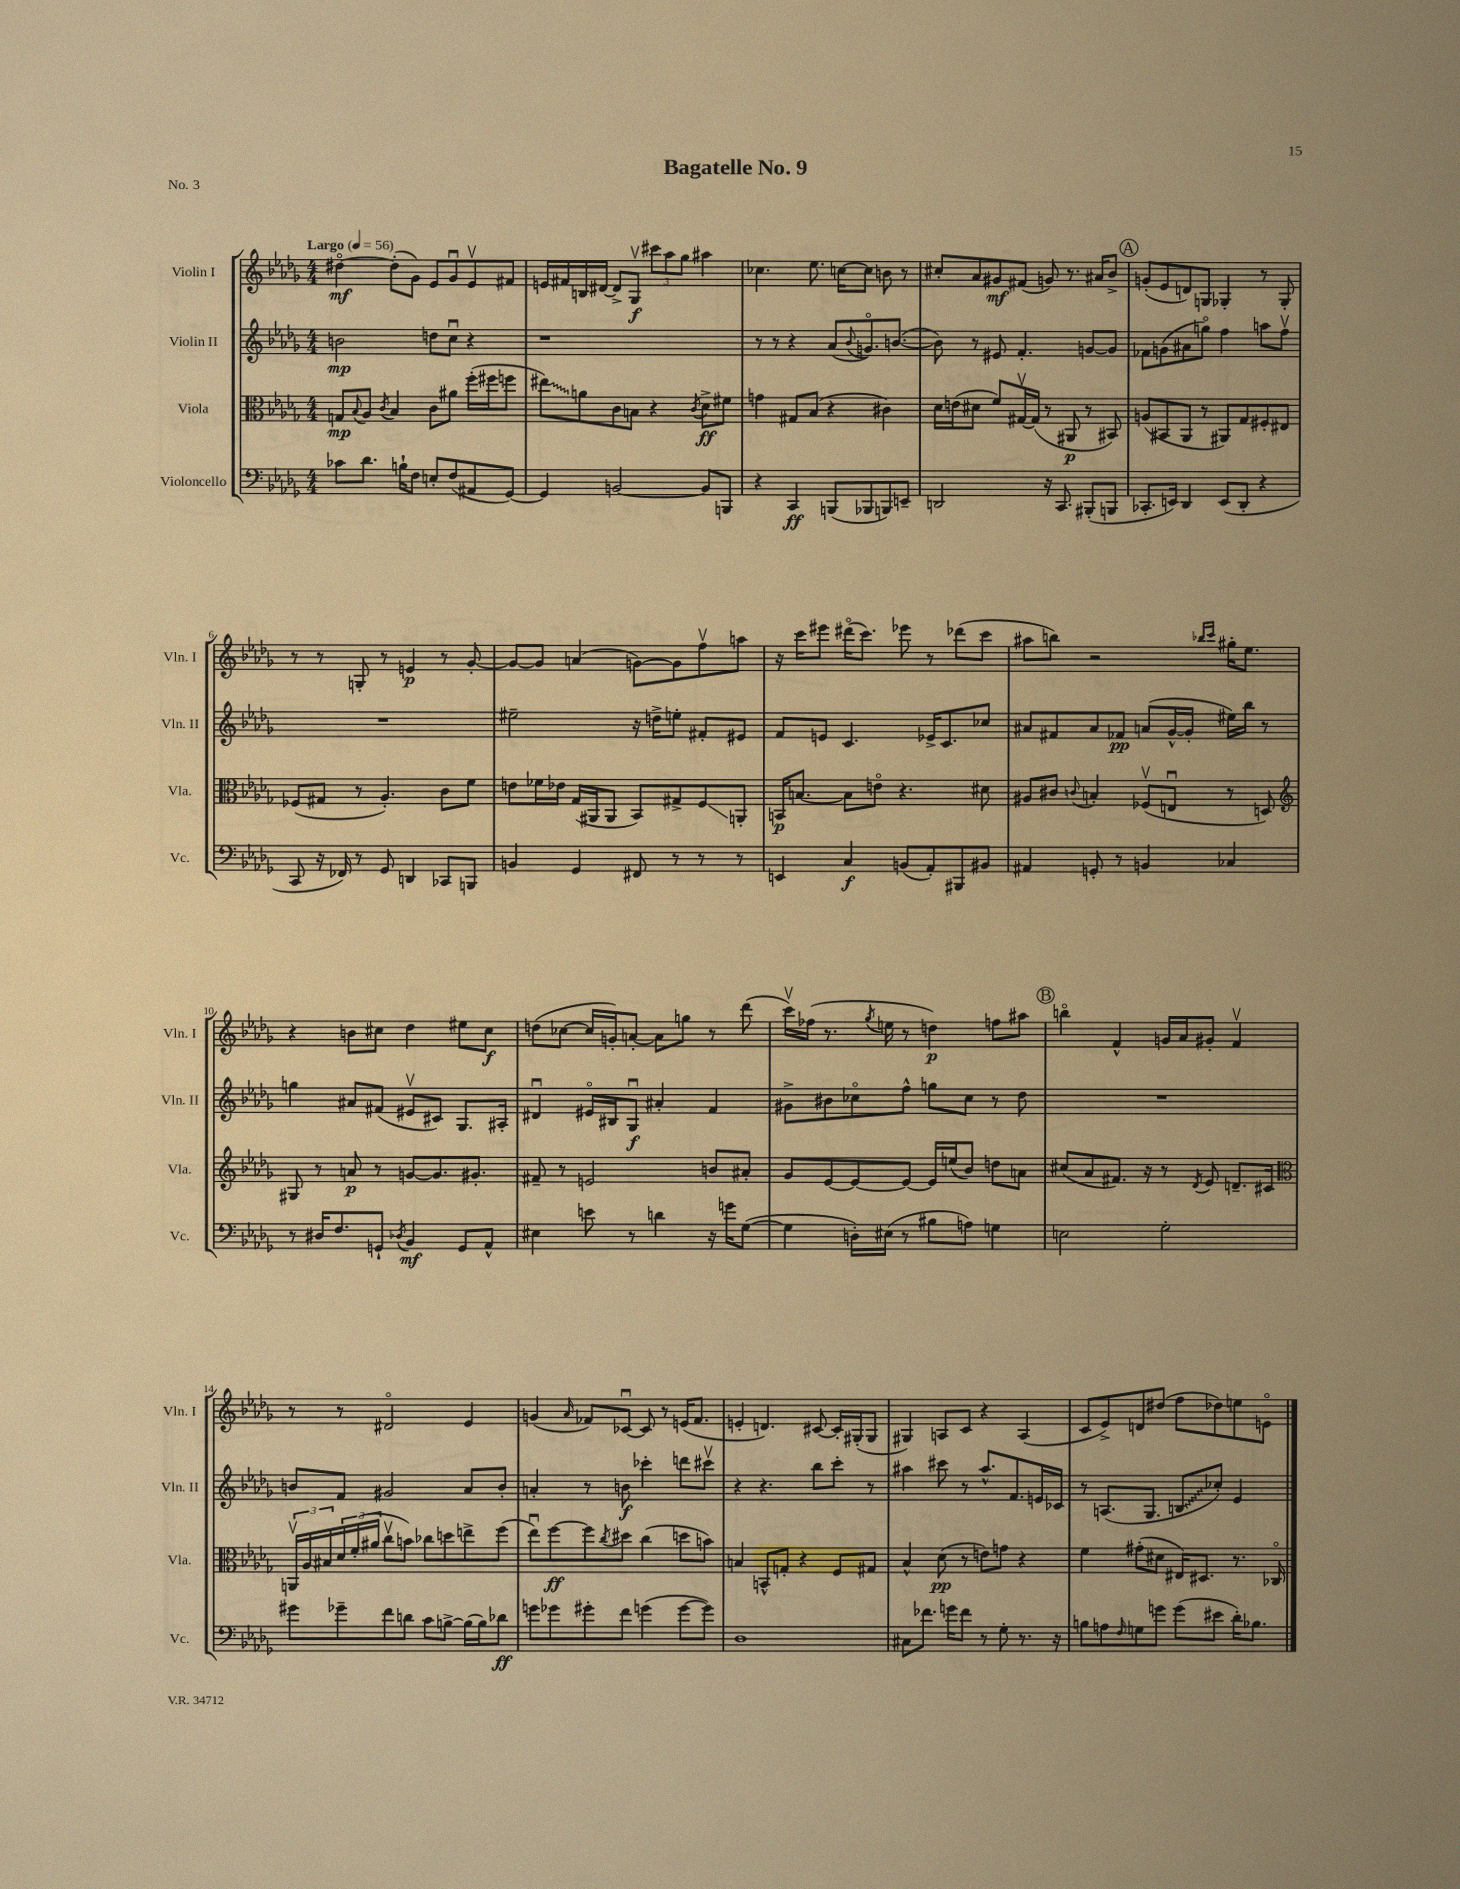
\header { title = "Bagatelle No. 9" piece = "No. 3" }
<<
\new StaffGroup <<
\new Staff = "s0" \with { instrumentName = "Violin I" shortInstrumentName = "Vln. I" } {
    \clef treble \key des \major \numericTimeSignature \time 4/4 \tempo "Largo" 4 = 56
    dis''4~\flageolet\mf dis''8-.( ges'8) ees'8 ges'8\downbow ees'8\upbow fis'8 |
    e'16 fis'16 b16 dis'16~ dis'8-> ges8\upbow\f \tuplet 3/2 { cis'''8 aes''8 ges''8 } ais''4 |
    ces''4. ees''8. c''16~ c''8 b'8 r8 |
    cis''8-. aes'8 gis'8\mf fis'8( g'8) r8. ais'16 bes'8-> |
    \mark \markup { \circle "A" } g'8-.( ees'8 d'8) g8 ges4-. r8 ges8-. |
    r8 r8 g8-. r8 e'4\p r8 ges'8~-. |
    ges'8~ ges'8 a'4( g'8~) g'8 f''8\upbow a''8 |
    r16 c'''16 eis'''8 dis'''16\flageolet( c'''8.) ees'''8 r8 des'''8( c'''8 |
    ais''8 b''8) r2 \grace { bes''16 c'''16 } gis''16-. ees''8. |
    r4 b'8 cis''8 des''4 eis''8 cis''8\f |
    d''8( ces''8~ ces''16 g'16-.) a'8~-. a'8 g''8 r8 des'''8( |
    c'''16\upbow) fes''16( r8. \acciaccatura { ges''8 } e''16 r8 d''4\p) f''8 ais''8 |
    \mark \markup { \circle "B" } b''4\flageolet f'4-^ g'16 aes'16 gis'8-. f'4\upbow |
    r8 r8 dis'2\flageolet ees'4 |
    g'4( \grace { aes'16 } fes'8) ces'8~\downbow ces'8 r8 e'16( fes'8. |
    e'4-. d'4.) cis'8~ cis'16-. gis16-.( gis8 |
    gis4) a8 c'8 r4 a4( |
    c'8 ees'8->) d'8 dis''8( f''8 des''8) e''8 e'8\flageolet \bar "|." |
}
\new Staff = "s1" \with { instrumentName = "Violin II" shortInstrumentName = "Vln. II" } {
    \clef treble \key des \major \numericTimeSignature \time 4/4
    b'2\mp d''8 c''8\downbow r4 |
    r1 |
    r8 r8 r4 aes'8( \appoggiatura { bes'8 } g'8.\flageolet) b'8.~( |
    b'8) r8 eis'8 f'4.-. g'8~ g'8 |
    \mark \markup { \circle "A" } fes'8 g'8( ais'8 g''8\flageolet) f''4 a''8 f''8\upbow |
    R1 |
    eis''2-- r16 d''16-> e''8-. fis'8-. eis'8 |
    f'8 e'8 c'4. ees'16-> c'8. ces''8 |
    ais'8 fis'8 ais'8 fes'8\pp a'8( ges'16~-^ ges'16-. eis''16) bes''16 r8 |
    g''4 ais'8 fis'8( eis'8\upbow cis'8) ges8. ais16-. |
    dis'4\downbow eis'16\flageolet bis16 ges8\downbow\f ais'4-. f'4 |
    gis'8-> bis'8 ces''8\flageolet f''8-^ g''8 ces''8 r8 des''8 |
    \mark \markup { \circle "B" } R1 |
    b'8 f'8 gis'2 aes'8 b'8-. |
    a'4-. r8 b'8\f ces'''4-. d'''8 cis'''8\upbow |
    r4 r4. bes''8 c'''8-. r8 |
    ais''4 cis'''8 r8 ais''8.-^ f'8. e'16 ces'16 |
    r8 a8.( ges8. \once \override Glissando.style = #'zigzag b8\glissando ces''8-.) ees'4 \bar "|." |
}
\new Staff = "s2" \with { instrumentName = "Viola" shortInstrumentName = "Vla." } {
    \clef alto \key des \major \numericTimeSignature \time 4/4
    g8\mp \appoggiatura { bes8 } aes8 \acciaccatura { c'8 } bes4 c'8 ais'8 f''16-.( fis''16 f''8 |
    \once \override Glissando.style = #'zigzag eis''8\glissando) a'8 c'8 b8 r4 \acciaccatura { c'8 } des'8->\ff fis'8 |
    g'4 gis8 bes8( r4 cis'4) |
    des'16 e'16( dis'8 f'8) gis16~\upbow gis16( r8 ais,8\p r8 bis,8) |
    \mark \markup { \circle "A" } a8( bis,8 aes,8 r8 ais,8) ges8 fis8-. eis8 |
    fes8( gis8 r8 aes4.-.) c'8 f'8 |
    e'8 fes'16 ees'16 ges16( ais,16 ais,8 bes,8) gis8-> f8\glissando a,8-. |
    b,16\p b8.~ b8 e'8\flageolet r4. dis'8 |
    ais8 cis'8 \appoggiatura { c'8 } b4-. fes8\upbow( e8\downbow r8 d8) |
    \clef treble gis8 r8 a'8\p r8 g'8~ g'8. gis'8.-. |
    fis'8-- r8 e'2 b'8 ais'8-. |
    ges'8 ees'8~ ees'8~ ees'8~ ees'16 e''16( bes'8) d''8 a'8 |
    \mark \markup { \circle "B" } cis''8( aes'8 fis'8.) r16 r8 \acciaccatura { des'8 } ees'8 d'8.-- cis'16 |
    \clef alto \tuplet 3/2 { a,16\upbow aes16 bis16 } \tuplet 3/2 { des'16 f'16-.( ais'16 } c''8\upbow b'8) ces''8 d''8 e''8-> f''8( |
    ees''8\downbow) f''8~\ff f''8 \acciaccatura { c''8 } dis''8 c''4( d''8 b'8) |
    b4 b,8-^ g8-. r4 f8 gis8 |
    bes4-^ des'8\pp( r8 e'8) g'8 r4 |
    f'4 gis'8-.( dis'8 eis16) dis8. r8. ces16\flageolet \bar "|." |
}
\new Staff = "s3" \with { instrumentName = "Violoncello" shortInstrumentName = "Vc." } {
    \clef bass \key des \major \numericTimeSignature \time 4/4
    ces'8 des'8. b16-! f8 e8-. f8( ais,8 ges,8~) |
    ges,4 b,2~ b,8 b,,8 |
    r4 c,4\ff b,,8( bes,,8 b,,8) e,8-- |
    d,2 r16 c,8. bis,,8-.( b,,8 |
    \mark \markup { \circle "A" } ces,8.-. e,16) des,4 e,8( des,8-. r4 |
    c,8 r16 fes,16) r8 ges,8 d,4 ces,8 b,,8 |
    b,4 ges,4 fis,8 r8 r8 r8 |
    e,4 c4\f b,8( aes,8-.) bis,,8 bis,8 |
    ais,4 g,8-. r8 b,4 ces4 |
    r8 dis16 f8. g,8-! \acciaccatura { des8 } bes,4\mf g,8 aes,8-^ |
    eis4 e'8 r8 d'4 r16 g'16 ges8~( |
    ges4 d16-.) eis16( r8 bis8 a8) g4 |
    \mark \markup { \circle "B" } e2 ges2-. |
    gis'8 ges'8-- f'8 d'8 c'8 b8~-> b16( b16) des'8\ff |
    g'8 ges'8 gis'8-. f'8 g'4( g'8~ g'8) |
    des1 |
    cis8 fes'8. g'16 fes'8 r8 ges8-. r8. r16 |
    b8 a8 \grace { f16 } g8 g'8 g'8( eis'8 des'16-.) bes8. \bar "|." |
}
>>
>>
